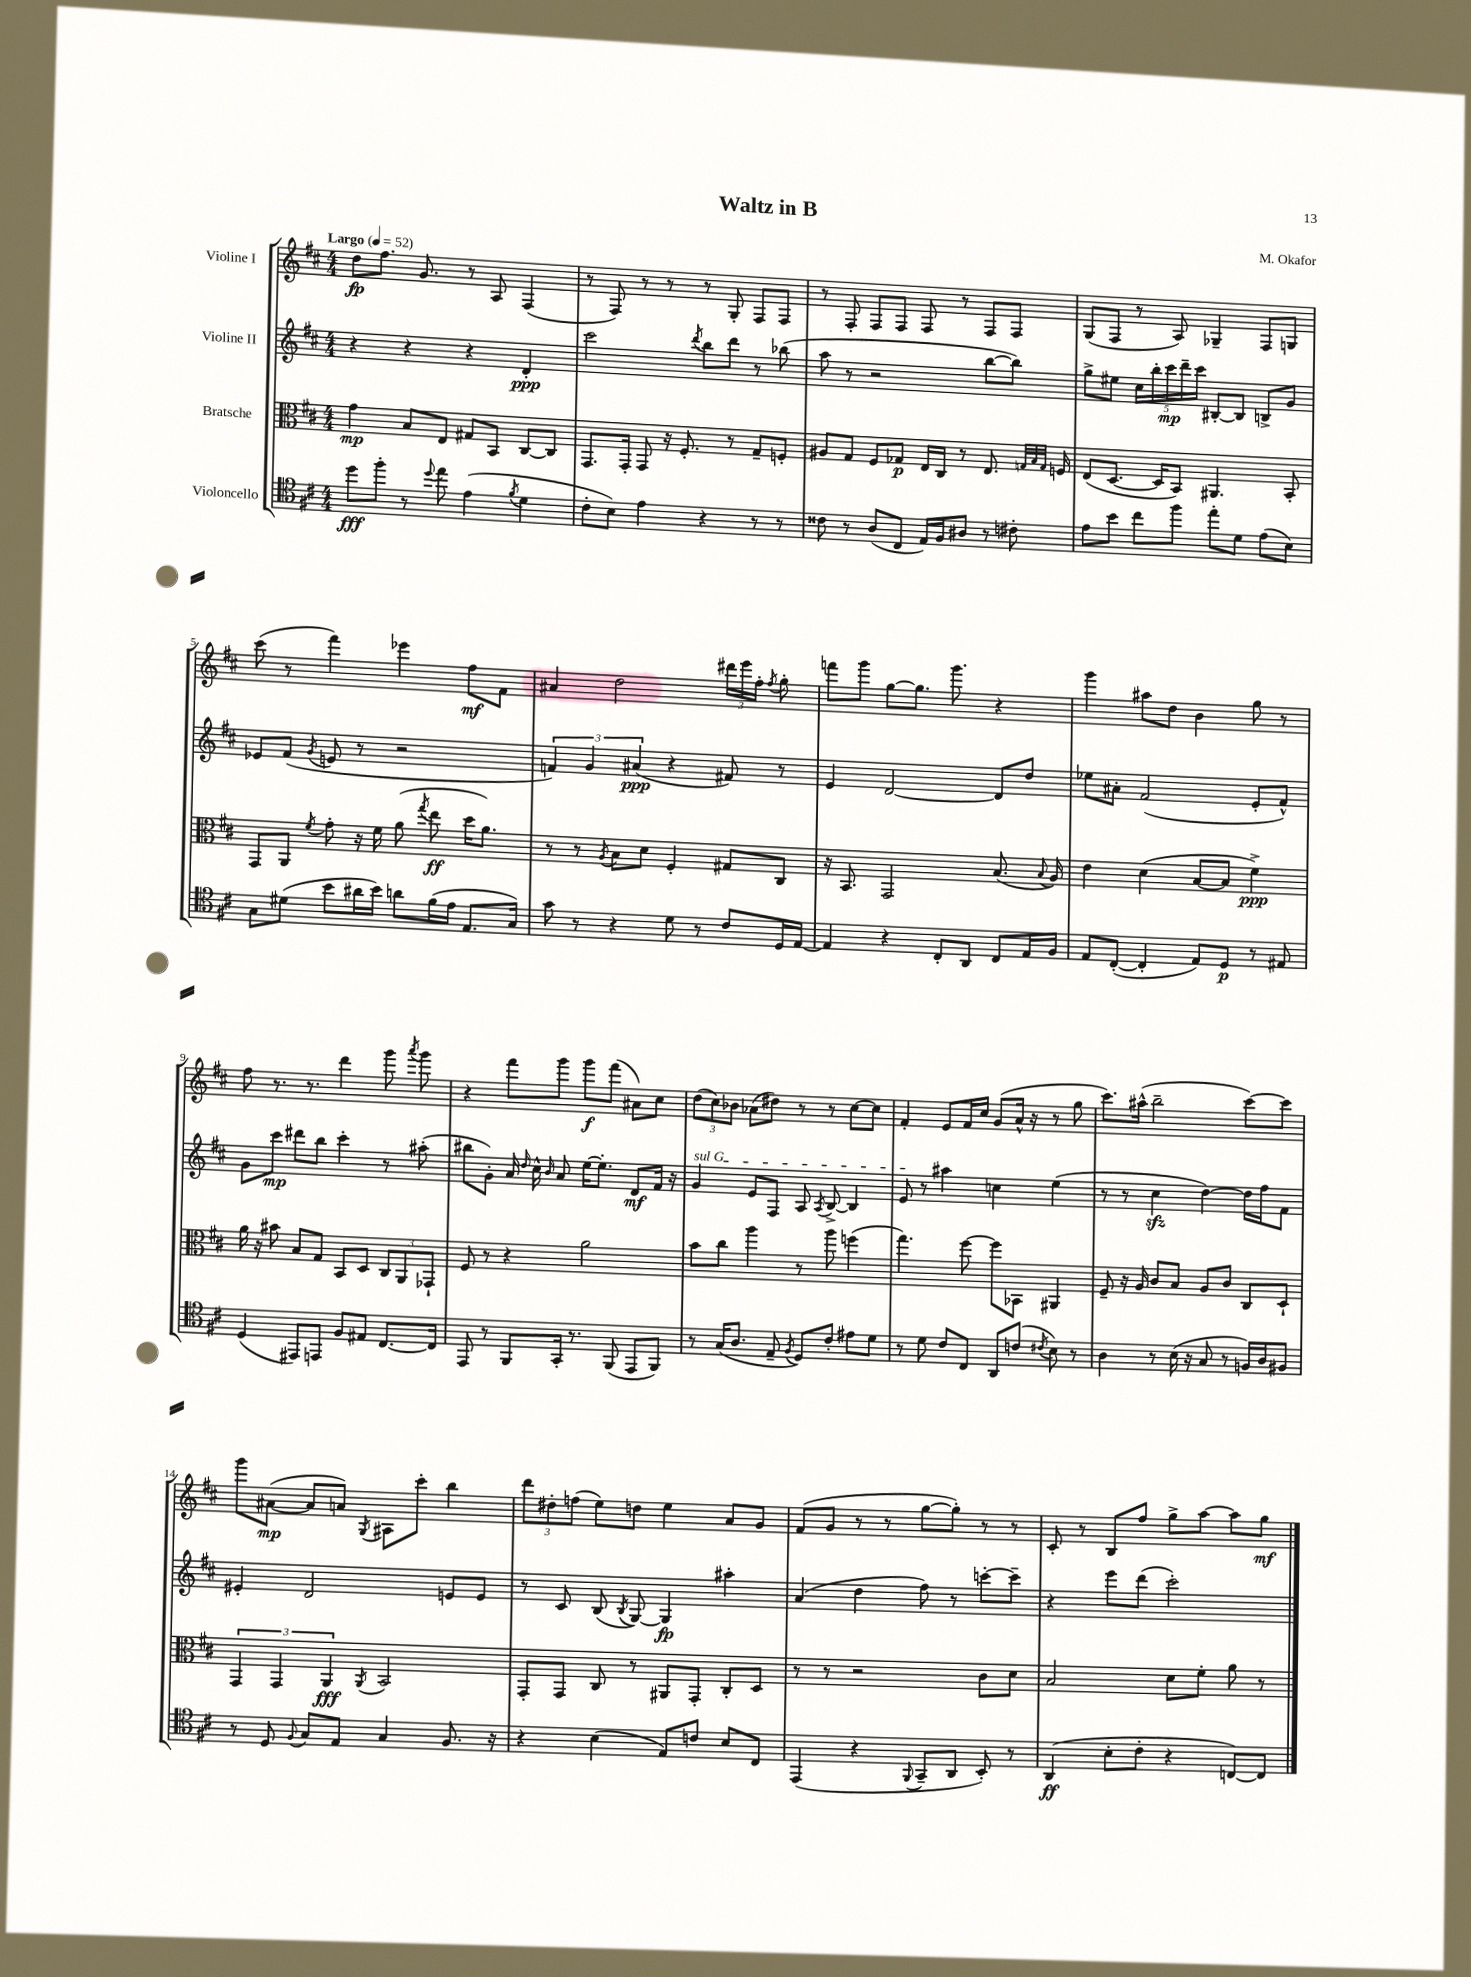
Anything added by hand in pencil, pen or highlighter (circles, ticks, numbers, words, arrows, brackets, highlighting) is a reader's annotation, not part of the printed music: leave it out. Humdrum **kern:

**kern	**kern	**kern	**kern
*staff4	*staff3	*staff2	*staff1
*clefC4	*clefC3	*clefG2	*clefG2
*k[f#c#]	*k[f#c#]	*k[f#c#]	*k[f#c#]
*M4/4	*M4/4	*M4/4	*M4/4
*MM52	*MM52	*MM52	*MM52
8dd\L	4g\	4r	8dd\L
8ff#'\J	.	.	8.ff#\J
8r	8B/L	4r	.
.	.	.	8.g/
8qqdd/	.	.	.
8ee\	8E/J	.	.
(4e\	8G#/L	4r	8r
.	8BB/J	.	8A/
8qf#/	.	.	.
4d\	[8C#/L	4d'/	(4F#/
.	8C#/]J	.	.
=	=	=	=
8c#'\L	8.GG/L	2ccc#\	8r
8B\J)	.	.	8F#/)
.	16GG'/Jk	.	.
4e\	8GG/	.	8r
.	16r	.	8r
.	8.F#'/	.	.
.	.	8qddd/	.
4r	.	8bb\L	8r
.	8r	8ddd\J	8G'/
8r	8G~/L	8r	8F#/L
8r	8F'/J	(8bb-\	8F#/J
=	=	=	=
8c##\	8A#/L	8aa\	8r
8r	8G/J	8r	8F#'/
(8A/L	8F#/L	2r	8F#/L
8C#/J	8G-/J	.	8F#/J
16E/LL)	16E/LL	.	8F#/
16F#/J	16C#/JJ	.	.
8A#/J	8r	.	8r
8r	8.E/	[8bb\L	8F#/L
8c#'\	.	8bb\]J)	8F#/J
.	32qqG/LLL	.	.
.	32qqB/	.	.
.	32qqG/JJJ	.	.
.	16F/	.	.
=	=	=	=
8e\L	(8E/L	8gg^\L	(8G/L
8b\J	[8.D/J	8ee#\J	8F#/J
8cc#\L	.	20cc#\LL	8r
.	.	20bb'\	.
.	16D/]LK	.	.
.	.	20ccc#\	.
8ff#\J	8BB/J)	.	8A/)
.	.	20ddd~\	.
.	.	20ccc#\JJ	.
8ee'\L	4.AA#/	[8B#'/L	4G-~/
8d\J	.	8B#/]J	.
(8e\L	.	8B^/L	8F#/L
8B\J)	8BB'/	8g/J	8G/J
=	=	=	=
8G\L	8GG/L	8e-/L	(8ccc#\
(8d#\J	8AA/J	(8f#/J	8r
.	8qf#/	8qg/	.
8b\L	8g'\	8e/	4fff#\)
16a#\L	16r	8r	.
16b\JJ)	16f#\	.	.
8a\L	(8a\	2r	4eee-\
.	8qgg/	.	.
(16f#\L	8ee\	.	.
16e\JJ	.	.	.
8.E/L	16dd\LK	.	8ff#\L
.	8.a\J)	.	.
.	.	.	8f#\J
16G/Jk)	.	.	.
=	=	=	=
8g\	8r	6f/)	4a#/
8r	8r	.	.
.	.	6g/	.
.	8qA/	.	.
4r	8B\L	.	2dd\
.	.	(6a#/	.
.	8d\J	.	.
8d\	4F#'/	4r	.
8r	.	.	.
8c#/L	8G#/L	8f#/)	24ddd#\LL
.	.	.	24eee\
.	.	.	24ff#'\JJ
.	.	.	8qff#/
16D/L	8C#/J	8r	8gg'\
[16E/JJ	.	.	.
=	=	=	=
4E/]	16r	4e/	8fff\L
.	8.BB/	.	.
.	.	.	8ggg\J
4r	2GG/	[2d/	[8gg\L
.	.	.	8.gg\]J
8C#'/L	.	.	.
.	.	.	8.ggg\
8AA/J	.	.	.
8C#/L	(8.B/	8d/]L	4r
16E/L	.	8dd/J	.
.	8qqB/	.	.
16F#/JJ	16A/)	.	.
=	=	=	=
8E/L	4e\	8ee-\L	4ggg\
([8C#'/J	.	8a#'\J	.
4C#'/]	(4d\	(2f#/	8aa#\L
.	.	.	8dd\J
8E/L)	[8B/L	.	4b\
8D/J	8B/]J	.	.
8r	4f#^\)	8e'/L	8gg\
8E#/	.	8f#^^/J)	8r
=	=	=	=
(4D/	16a\	8g\L	8ff#\
.	16r	.	.
.	8b#\	8ccc#\J	8.r
8EE#/L)	8B/L	8ddd#\L	.
.	.	.	8.r
8EE/J	8G/J	8bb\J	.
8F#/L	8BB/L	4ccc#'\	4ddd\
8E#/J	8D/J	.	.
[8.C#/L	12C#/L	8r	8ggg\
.	12AA/	.	.
.	.	.	8qaaa/
.	.	(8aa#'\	8ggg\
.	12GG-`/J	.	.
16C#/]Jk	.	.	.
=	=	=	=
8EE/	8F#/	8bb#\L	4r
8r	8r	8g'\J)	.
8FF#/L	4r	16a/	8fff#\L
.	.	16qqdd/	.
.	.	16cc#^^\	.
.	.	16qqb/	.
16GG'/Jk	.	8a/	8ggg\J
8.r	.	.	.
.	2a\	[16ee\LK	8ggg\L
.	.	8.ee'\]J	.
(8FF#/	.	.	(8fff#\J
8EE/L	.	8d/L	8a#\L)
8FF#/J)	.	16f#/Jk	8cc#\J
.	.	16r	.
=	=	=	=
8r	8b\L	4g/	(12dd\L
.	.	.	12cc#\)
(16G/LK	8cc#\J	.	.
.	.	.	12b-\J
8.A/J	.	.	.
.	4aa\	8e/L	(8a-\L
8E~/	.	8F#/J	8dd#\J)
8qF#/	.	.	.
8D/L)	8r	8A/	8r
.	.	8qA/	.
8c#'/J	8aa\	[8B^/	8r
8e#\L	(4ff\	4B/]	[8cc#\L
8d\J	.	.	8cc#\]J
=	=	=	=
8r	4.gg\)	8e/	4f#'/
8d\	.	8r	.
8c#/L	.	4aa#\	8e/L
8C#/J	[8ff#\	.	16f#/L
.	.	.	16cc#/JJ
8AA/L	8ff#\]L	4cc\	(8g/L
(8c/J	8BB-\J	.	16a^^/Jk
.	.	.	16r
8qc#/	.	.	.
8B\)	4AA#/	(4ee\	8r
8r	.	.	8gg\
=	=	=	=
4A\	8F#~/	8r	8.ccc#\L)
.	16r	8r	.
.	16A/	.	(16aa#^^\Jk
8r	8c#/L	4cc#\	2bb~\
(16B\	8B/J	.	.
16r	.	.	.
8G/	8A/L	[4dd\)	.
8r	8c#/J	.	.
16F/LL)	8C#/L	16dd\]LL	[8ccc#\L)
16A/J	.	16ff#\J	.
8F#/J	8D`/J	8f#\J	8ccc#\]J
=	=	=	=
8r	6GG/	4e#'/	8ggg\L
8D/	.	.	([8a#\J
.	6GG/	.	.
8qqF#/	.	.	.
8G/L	.	2d/	8a#/]L
.	6AA/	.	.
8E/J	.	.	8a/J)
.	8qAA/	.	8qG/
4G/	2BB/	.	8A#\L
.	.	.	8ccc#'\J
8.F#/	.	8e/L	4bb\
.	.	8e/J	.
16r	.	.	.
=	=	=	=
4r	8GG'/L	8r	12ddd\L
.	.	.	12dd#'\
.	8GG/J	8c#/	.
.	.	.	(12ff\J
(4B\	8C#/	(8B/	8ee\L)
.	.	8qB/	.
.	8r	[8G/)	8dd\J
8E/L)	8AA#/L	4G/]	4ee\
8c/J	8GG'/J	.	.
8B/L	8C#'/L	4aa#'\	8a/L
8C#/J	8D/J	.	8g/J
=	=	=	=
(4EE/	8r	(4a/	(8f#/L
.	8r	.	8g/J
4r	2r	4dd\	8r
.	.	.	8r
8qqFF#/	.	.	.
8GG~/L	.	8ff#\)	[8gg\L
8AA/J	.	8r	8gg'\]J)
8BB'/)	8c#\L	[8ccc'\L	8r
8r	8d\J	8ccc~\]J	8r
=	=	=	=
(4AA/	2B/	4r	8c#'/
.	.	.	8r
8B'\L	.	8eee\L	8B/L
8c#'\J	.	(8ddd\J	8ff#/J
4r	8d\L	2ccc#'\)	8gg^\L
.	8f#'\J	.	[8aa\J
[8C/L)	8a\	.	8aa\]L
8C/]J	8r	.	8gg\J
==	==	==	==
*-	*-	*-	*-
